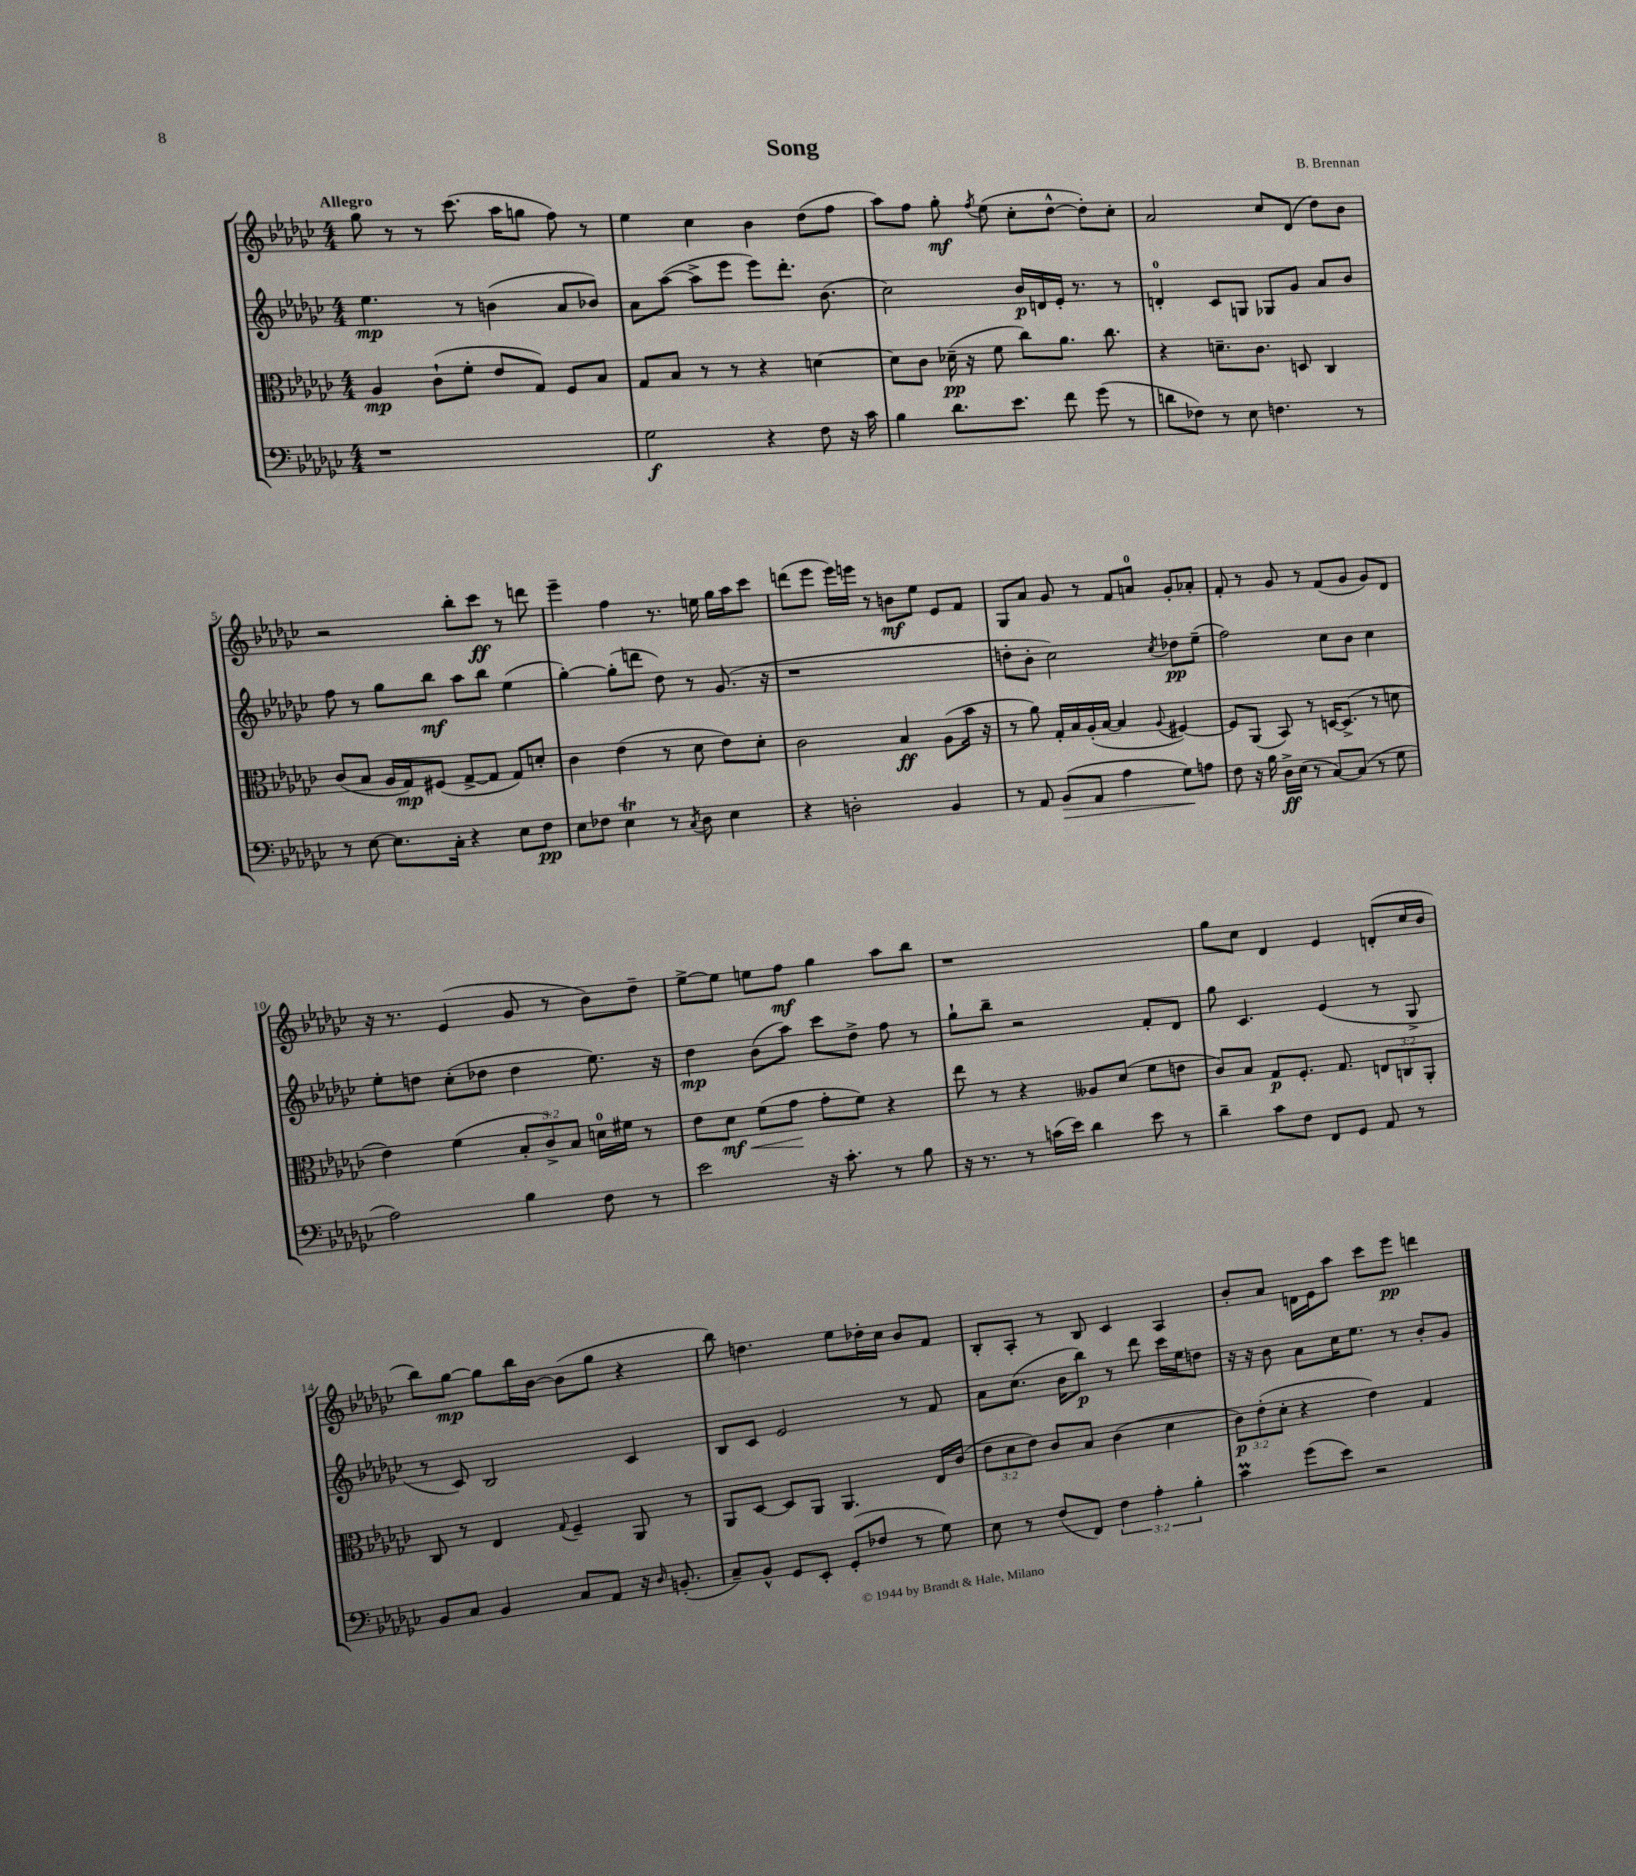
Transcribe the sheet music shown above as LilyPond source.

\header { title = "Song" composer = "B. Brennan" }
<<
\new StaffGroup <<
\new Staff = "s0" {
    \clef treble \key ges \major \numericTimeSignature \time 4/4 \tempo "Allegro"
    \autoBeamOff ges''8 r8 r8 ces'''8.( aes''16[ g''8] f''8) r8 |
    ees''4 ces''4 bes'4 des''8[( f''8] |
    aes''8[) f''8] ges''8-.\mf \acciaccatura { f''8 } ees''8( ces''8[-. des''8]~-^ des''8[-.) ces''8]-. |
    aes'2 ces''8[ des'8]( des''8[) bes'8] |
    r2 bes''8[-. ces'''8]\ff r8 d'''8 |
    ees'''4-- f''4 r8. e''16 ges''16[ aes''16 ces'''8] |
    d'''8[( ees'''8] ees'''16[) e'''16] r8 b'8[\mf ees''8] ees'8[ f'8] |
    ges8[ aes'8] ges'8 r8 f'8[ a'8]-0 ges'8[-. aes'8]-. |
    f'8-. r8 ges'8 r8 f'8[( ges'8] ges'8[) des'8] |
    r16 r8. ees'4( ges'8 r8 bes'8[) des''8]-- |
    ees''8[~-> ees''8] e''8[ f''8]\mf ges''4 aes''8[ bes''8] |
    r1 |
    ges''8[ ces''8] des'4 ees'4 d'8[-.( ces''16 bes'16] |
    bes''8[) ges''8]~\mp ges''8[ bes''16 bes'16]~ bes'8[( ges''8] r4 |
    bes''8) d''4. ees''8[ des''16-. ces''16] bes'8[ f'8] |
    bes8[-. aes8]-. r8 bes8 ces'4 aes4 |
    bes'8[-. aes'8] d'16[ ees'16 aes''8] ces'''8[ ees'''8]\pp d'''4 \bar "|." |
}
\new Staff = "s1" {
    \clef treble \key ges \major \numericTimeSignature \time 4/4
    \autoBeamOff ees''4.\mp r8 b'4( aes'8[ bes'8]) |
    aes'8[ aes''8]~( aes''8[-> ees'''8] ees'''8[) des'''8.]-. bes'8.( |
    ces''2) bes'16[\p d'16 ees'16]-. r8. r8 |
    d'4-0-. ces'8[ g8] ges8[ ges'8] aes'8[ bes'8] |
    f''8 r8 ges''8[ bes''8]\mf aes''8[ bes''8] ees''4( |
    ges''4~-.) ges''8[-.( d'''8] des''8) r8 ges'8.( r16 |
    r1 |
    d''8[-. bes'8]-. ces''2) \acciaccatura { ces''8 } des''8[\pp ees''8]--( |
    f''2) ces''8[ bes'8] ces''4 |
    ees''8[-. d''8] ces''8[-.( des''8] des''4 ees''8.) r16 |
    des''4\mp bes'8[( aes''8]) ces'''8[ des''8]-> f''8 r8 |
    ges''8[-! bes''8]-- r2 f'8[-. des'8] |
    ges''8 ces'4. ees'4( r8 ges8-> |
    r8 ces'8) bes2 ces'4 |
    bes8[ ces'8] ees'2 r8 f'8 |
    aes'8[ ces''8.]( bes'16[ bes''8]\p) r8 des'''8 ces'''16[ ees''16 d''8] |
    r16 r16 bes'8 aes'8[ ces''16 ees''8.] r8 bes'8[-. ges'8] \bar "|." |
}
\new Staff = "s2" {
    \clef alto \key ges \major \numericTimeSignature \time 4/4 \override Staff.TupletNumber.text = #tuplet-number::calc-fraction-text
    \autoBeamOff aes4\mp ces'8[-!( f'8]-. ees'8[ ges8]) f8[ bes8] |
    ges8[ bes8] r8 r8 r4 d'4~ |
    d'8[ ces'8] des'16--\pp( r16 f'8 ces''8[) aes'8.] ces''8. |
    r4 d'8.[-- ces'8.] d8 ces4 |
    ces'8[( bes8] aes16[ ges16\mp) fis8]( ges8[~-> ges8] ges8[) d'8]-. |
    ces'4 ees'4( r8 des'8 ees'8[) des'8]-. |
    ces'2 bes4\ff aes8[( bes'16] r16 |
    r8 aes'8) ges16[-. bes16 aes16-.( bes16]~ bes4 \appoggiatura { aes8 } fis4~) |
    fis8[ aes,8]( bes,8) r8 d16[~ d8.]->( r8 d'8 |
    ees'4) f'4( \tuplet 3/2 { bes8[-. ces'8->) bes8] } d'16[-0 fis'16] r8 |
    ees'8[ des'8]\mf\< f'8[( ges'8]\! ges'8[-. f'8]) r4 |
    ees''8 r8 r4 aeses8[ des'8]( f'8[ e'8] |
    ces'8[) bes8] ges8[\p f8.]-. ges8. \tuplet 3/2 { e8[ c8 aes,8]-. } |
    ces8 r8 ees4 \appoggiatura { ges8 } f4-- aes,8 r8 |
    aes,8[ des8]~ des8[ aes,8] aes,4. ees16[ ces'16]( |
    \tuplet 3/2 { ees'8[ des'8 ees'8]) } ces'8[ bes8] ces'4( des'4 |
    \tuplet 3/2 { ces'8[\p) ees'8-.( des'8]-. } r4 ees'4) ges4 \bar "|." |
}
\new Staff = "s3" {
    \clef bass \key ges \major \numericTimeSignature \time 4/4 \override Staff.TupletNumber.text = #tuplet-number::calc-fraction-text
    \autoBeamOff r1 |
    ges2\f r4 f8 r16 ces'16 |
    bes4 des'8.[ ees'8.] f'8 ges'8( r8 |
    d'8[ fes8]) r8 ees8 f4. r8 |
    r8 ees8~ ees8.[ ces16]-. r4 ees8[ f8]\pp |
    ees8[ fes8] ees4\trill r8 \acciaccatura { ces8 } des8 ees4 |
    r4 d2-. bes,4 |
    r8 aes,8 bes,8[\>( aes,8] aes4 ges8[\!) a8] |
    f8 r16 bes16 des16[->\ff ees16]( r8 ces8[~) ces8]( r8 ges8 |
    aes2) bes4 f8 r8 |
    ees'2 r16 ces'8.-. r8 bes8 |
    r16 r8. r8 c'16[( ees'16]) des'4 ees'8 r8 |
    des'4-- ces'8[ f8] f,8[ ges,8] aes,8 r8 |
    bes,8[ ces8] bes,4 ces8[ aes,8] r16 \grace { des16 } b,8.-.( |
    ces8[--) bes,8]-^ ges,8[ ees,8]-. ges,8[-.( fes8] r8 ges8) |
    ees8 r8 f8[( f,8]) \tuplet 3/2 { f4 aes4-. bes4-. } |
    ces'4\prall ges'8[( ees'8]) r2 \bar "|." |
}
>>
>>
